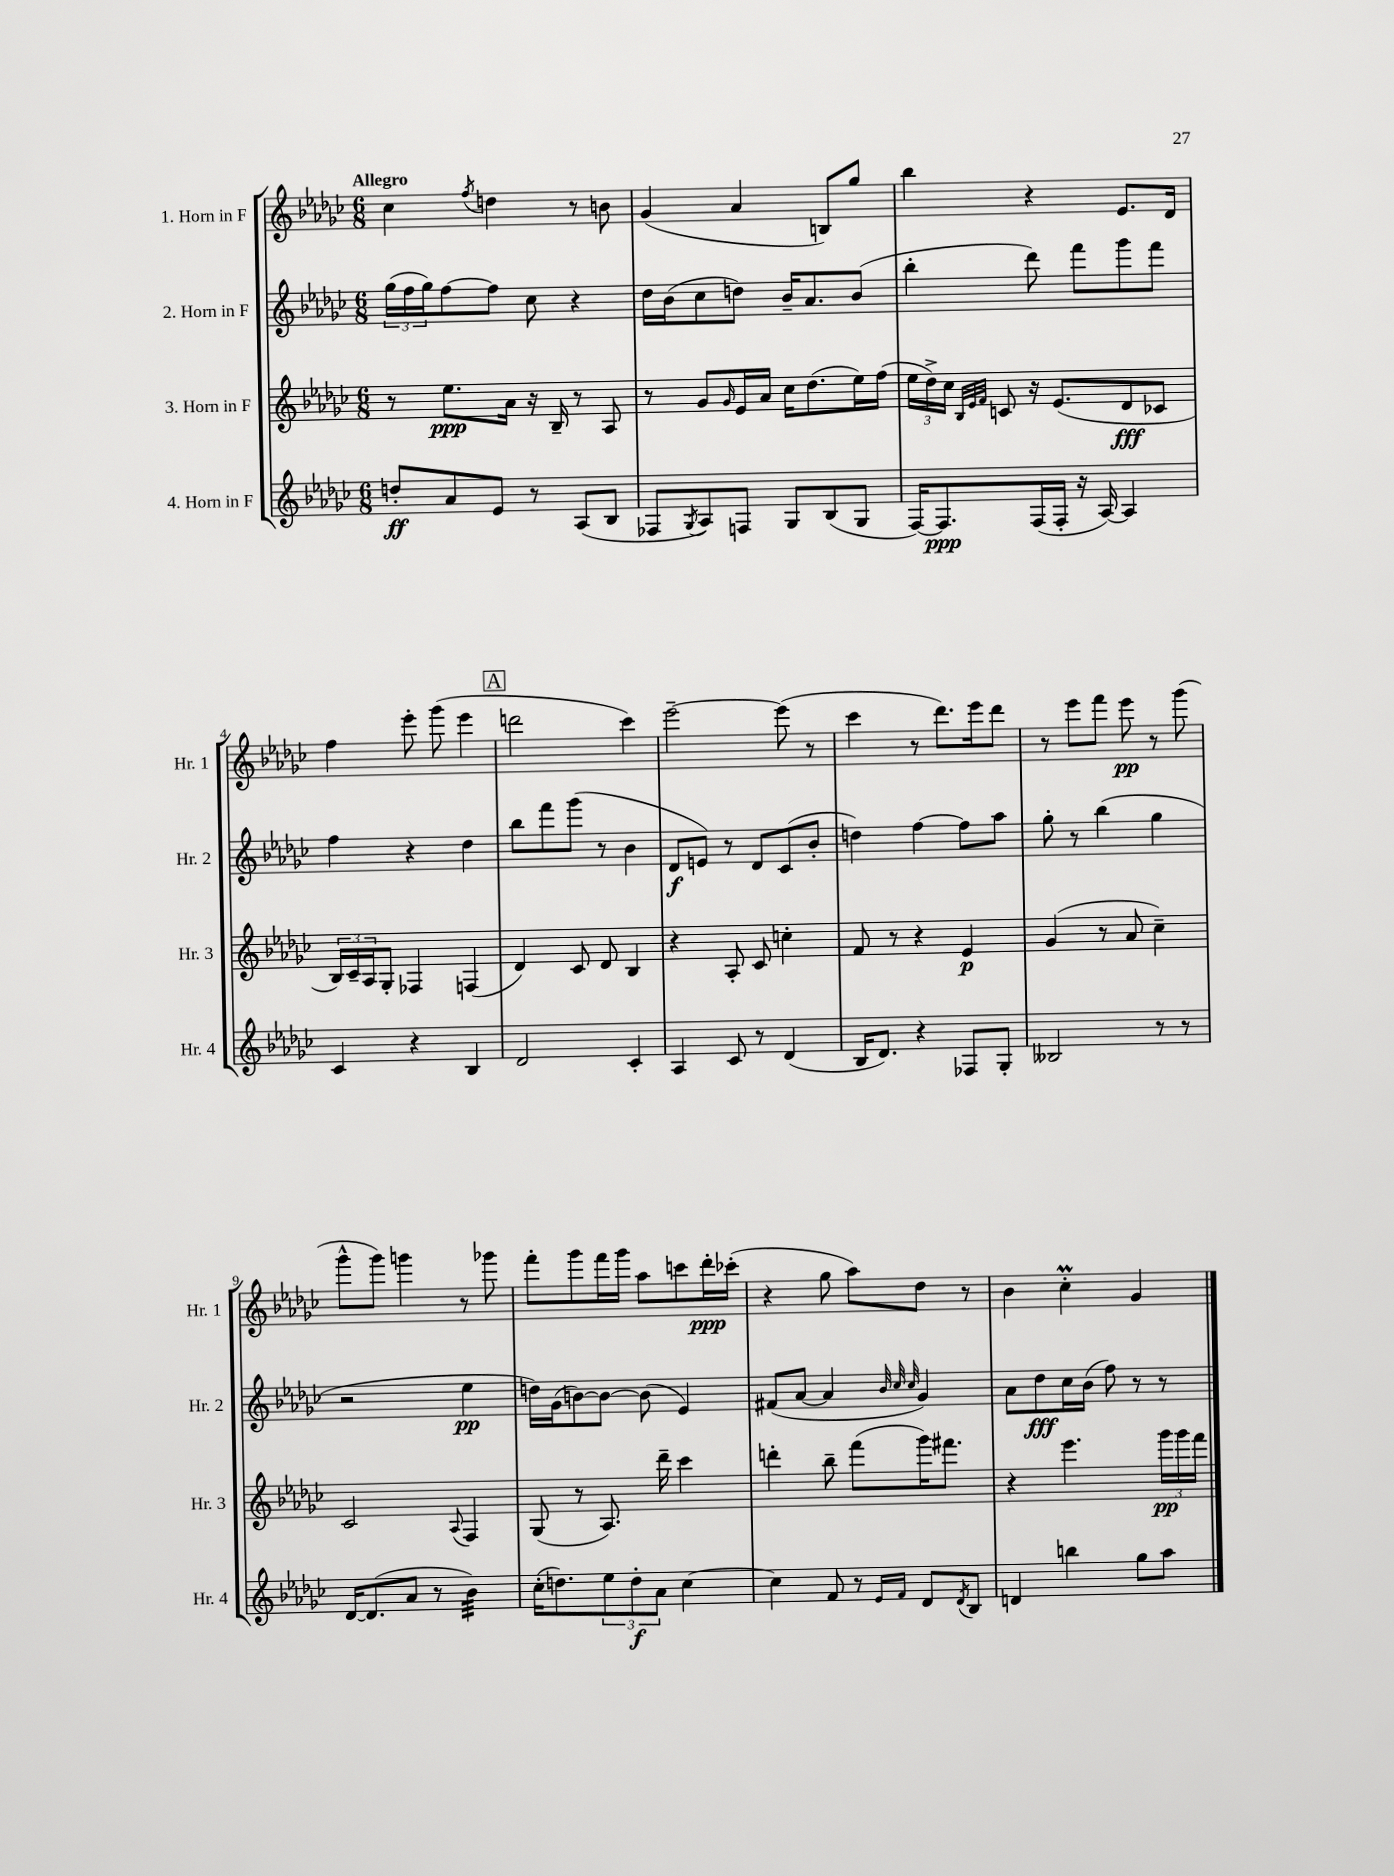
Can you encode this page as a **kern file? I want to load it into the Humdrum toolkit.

**kern	**kern	**kern	**kern
*staff4	*staff3	*staff2	*staff1
*clefG2	*clefG2	*clefG2	*clefG2
*k[b-e-a-d-g-c-]	*k[b-e-a-d-g-c-]	*k[b-e-a-d-g-c-]	*k[b-e-a-d-g-c-]
*M6/8	*M6/8	*M6/8	*M6/8
8dd'	8r	(24gg-	4cc-
.	.	24ff	.
.	.	24gg-)	.
8a-	8.ee-	[8ff	.
.	.	.	8qff
8e-	.	8ff]	4dd
.	16a-	.	.
8r	16r	8cc-	.
.	16B-~	.	.
(8A-	8r	4r	8r
8B-	8A-	.	8b
=	=	=	=
8F-	8r	16dd-	(4g-
.	.	(16b-	.
8qG-	.	.	.
8A-)	8g-	8cc-	.
.	16qqg-	.	.
8F	16e-	8dd)	4a-
.	16a-	.	.
8G-	16cc-	16b-~	.
.	(8.dd-	8.a-	.
(8B-	.	.	8B)
8G-	16ee-)	(8b-	8gg-
.	(16ff	.	.
=	=	=	=
[16F)	24ee-	4bb-'	4bb-
.	24dd-^)	.	.
8.F]	.	.	.
.	24cc-	.	.
.	32qqB-	.	.
.	32qqe-	.	.
.	32qqf	.	.
.	8c	.	.
(16F	16r	8ddd-)	4r
16F'	(8.e-	.	.
16r	.	8fff	.
[16A-)	.	.	.
4A-]	8d-	8ggg-	8.e-
.	8c-	8fff	.
.	.	.	16d-
=	=	=	=
4c-	24B-)	4ff	4ff
.	24c-~	.	.
.	24A-	.	.
.	8G-'	.	.
4r	4F-	4r	8eee-'
.	.	.	(8ggg-
4B-	(4F	4dd-	4eee-
=	=	=	=
2d-	4d-)	8bb-	2ddd
.	.	8fff	.
.	8c-	(8ggg-	.
.	8d-	8r	.
4c-'	4B-	4b-	4ccc-)
=	=	=	=
4A-	4r	8d-	[2eee-~
.	.	8e)	.
8c-	8A-'	8r	.
8r	8c-	8d-	.
(4d-	4cc'	(8c-	(8eee-]
.	.	8b-'	8r
=	=	=	=
16B-	8f	4dd)	4ccc-
8.d-)	.	.	.
.	8r	.	.
4r	4r	[4ff	8r
.	.	.	8.ddd-)
8F-	4e-	8ff]	.
.	.	.	16eee-
8G-'	.	8aa-	8ddd-
=	=	=	=
2B--	(4g-	8gg-'	8r
.	.	8r	8eee-
.	8r	(4bb-	8fff
.	8a-	.	8eee-
8r	4cc-~)	4gg-	8r
8r	.	.	(8ggg-
=	=	=	=
[16d-	2c-	2r	8ggg-^^
(8.d-]	.	.	.
.	.	.	8ggg-)
8a-	.	.	4ggg
8r	.	.	.
.	8qqA-	.	.
4b-)	4F	4ee-	8r
.	.	.	8ggg-
=	=	=	=
(16cc-'	(8G-	16dd)	8fff'
8.dd)	.	(16g-	.
.	8r	[8b)	8ggg-
12ee-	8.A-)	8b_	16fff
.	.	.	16ggg-
12dd'	.	.	.
.	.	(8b]	8aa-
12a-	.	.	.
.	16ddd-~	.	.
[4cc-	4ccc-	4e-)	8ccc
.	.	.	16ddd-'
.	.	.	(16ccc-'
=	=	=	=
4cc-]	4ddd'	(8f#	4r
.	.	[8a-	.
8f	8bb-~	4a-]	8gg-
8r	(8fff	.	8aa-)
.	.	32qqb-	.
16qqe-	.	32qqcc-	.
16qqf	.	32qqcc-	.
8d-	16ggg-)	4g-)	8dd-
.	8.fff#	.	.
8qd-	.	.	.
8B-	.	.	8r
=	=	=	=
4d	4r	8a-	4b-
.	.	8dd-	.
4bb	4.eee-	16cc-	4cc-'
.	.	(16b-	.
.	.	8ff)	.
8gg-	.	8r	4g-
8aa-	24ggg-	8r	.
.	24ggg-	.	.
.	24fff	.	.
==	==	==	==
*-	*-	*-	*-
